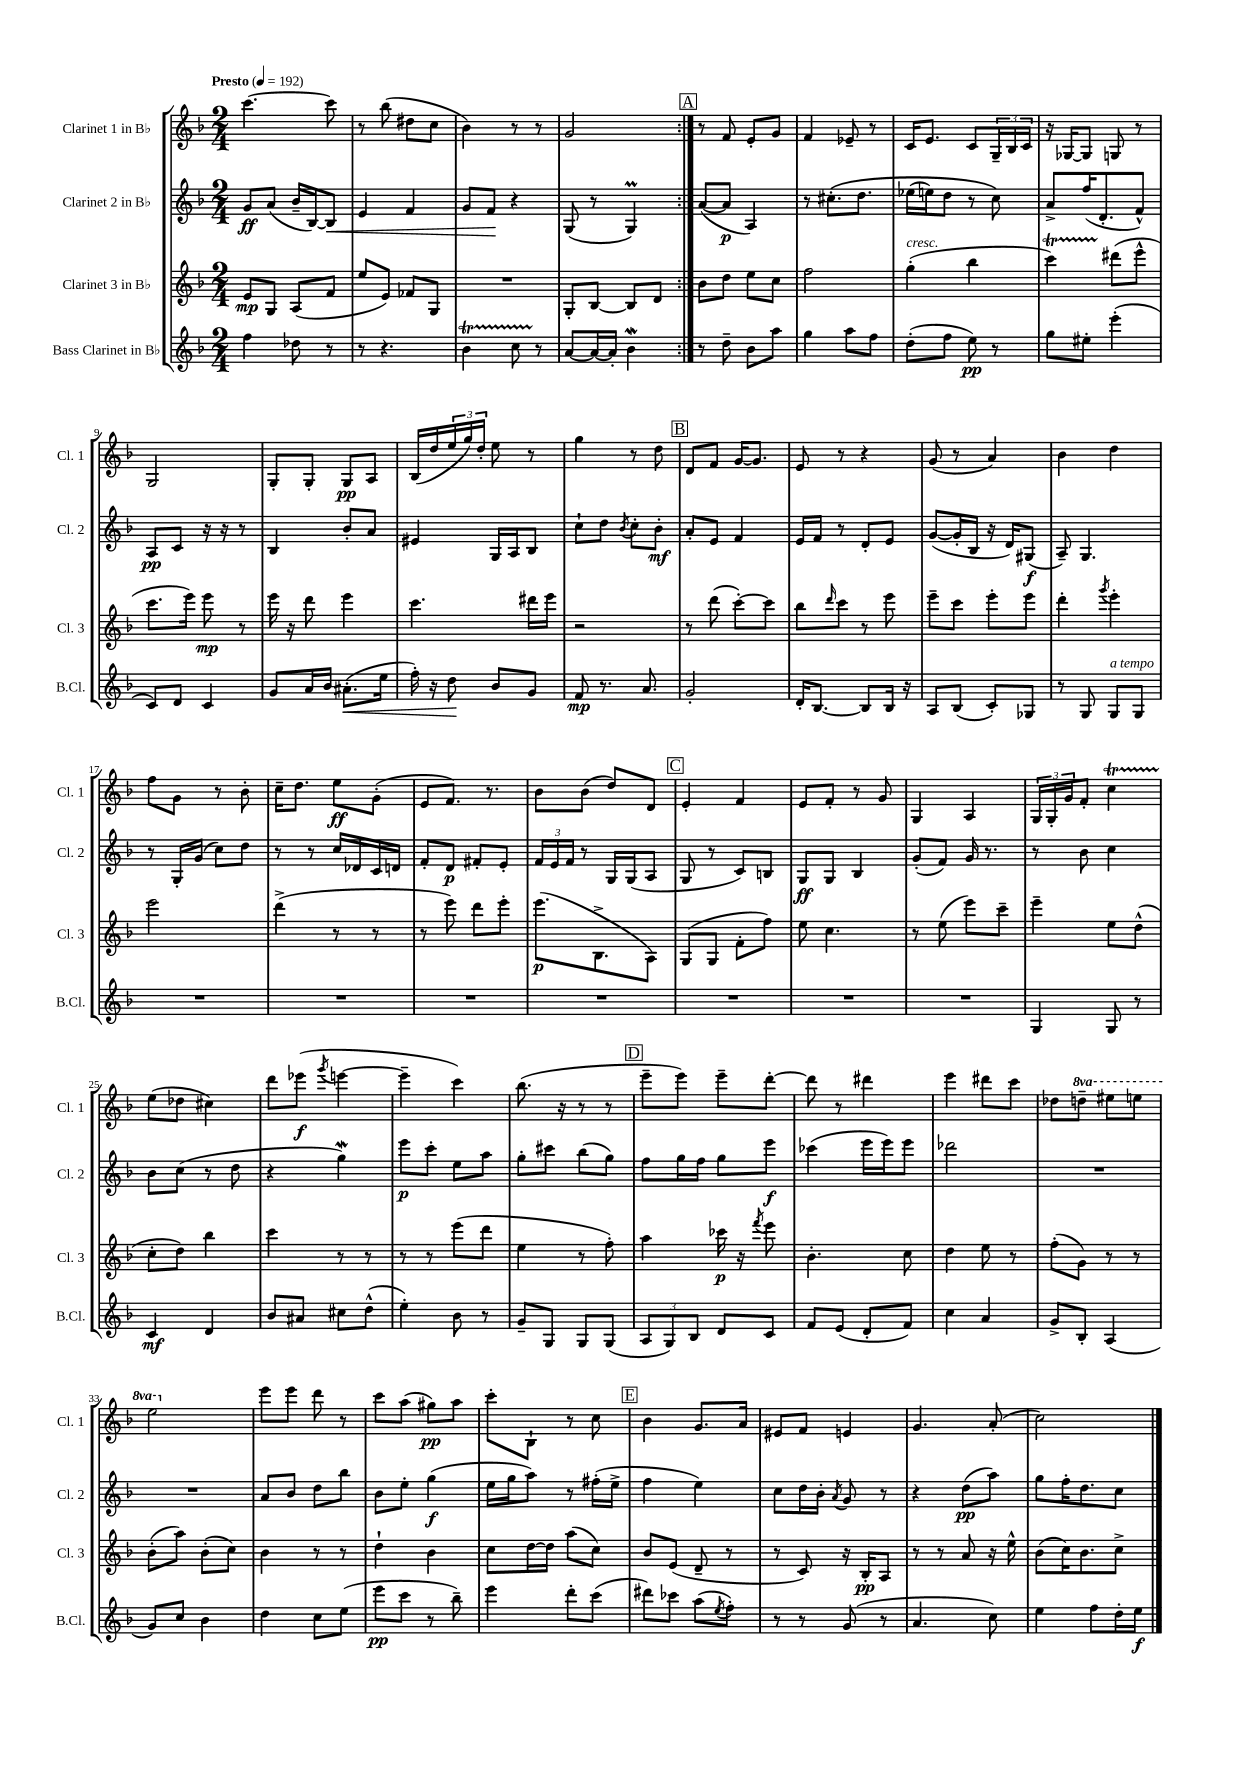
<<
\new StaffGroup <<
\new Staff = "s0" \with { instrumentName = "Clarinet 1 in Bb" shortInstrumentName = "Cl. 1" } {
    \clef treble \key f \major \numericTimeSignature \time 2/4 \set Staff.ottavationMarkups = #ottavation-simple-ordinals \tempo "Presto" 4 = 192
    \repeat volta 2 { c'''4.~ c'''8 |
    r8 bes''8( dis''8 c''8 |
    bes'4) r8 r8 |
    g'2 | }
    \mark \markup { \box "A" } r8 f'8 e'8-. g'8 |
    f'4 ees'8-- r8 |
    c'16 e'8. c'8 \tuplet 3/2 { g16-- bes16 c'16 } |
    r16 ges16~ ges8 g8 r8 |
    g2 |
    g8-. g8-. g8\pp a8 |
    bes16( d''16 \tuplet 3/2 { e''16 g''16) d''16-. } e''8 r8 |
    g''4 r8 d''8 |
    \mark \markup { \box "B" } d'8 f'8 g'16~ g'8. |
    e'8 r8 r4 |
    g'8( r8 a'4) |
    bes'4 d''4 |
    f''8 g'8 r8 bes'8-. |
    c''16-- d''8. e''8\ff g'8-.( |
    e'8 f'8.) r8. |
    bes'8 bes'8( d''8) d'8 |
    \mark \markup { \box "C" } e'4-. f'4 |
    e'8 f'8-. r8 g'8 |
    g4 a4 |
    \tuplet 3/2 { g16 g16-. g'16 } f'8-. c''4\startTrillSpan |
    e''8\stopTrillSpan( des''8 cis''4) |
    d'''8 ees'''8\f( \acciaccatura { g'''8 } e'''4~ |
    e'''4-- c'''4) |
    bes''8.( r16 r8 r8 |
    \mark \markup { \box "D" } e'''8-- e'''8) e'''8-- d'''8~-. |
    d'''8 r8 dis'''4 |
    e'''4 dis'''8 c'''8 |
    des''8 \ottava #1 d'''!8-- eis'''8 e'''8 |
    e'''2 \ottava #0 |
    e'''8 e'''8 d'''8 r8 |
    c'''8 a''8( gis''8\pp) a''8 |
    c'''8-. bes8-! r8 c''8 |
    \mark \markup { \box "E" } bes'4 g'8. a'16 |
    eis'8 f'8 e'4 |
    g'4. a'8-.( |
    c''2) \bar "|." |
}
\new Staff = "s1" \with { instrumentName = "Clarinet 2 in Bb" shortInstrumentName = "Cl. 2" } {
    \clef treble \key f \major \numericTimeSignature \time 2/4
    \repeat volta 2 { g'8\ff a'8( bes'16-- bes16~) bes8\< |
    e'4 f'4 |
    g'8 f'8\! r4 |
    g8( r8 g4\prall) | }
    \mark \markup { \box "A" } a'8~( a'8\p a4) |
    r8 cis''8.-.\( d''8. |
    ees''16( e''16) d''8 r8 c''8\) |
    a'8-> f''16( d'8.-. f'8-^) |
    a8\pp c'8 r16 r16 r8 |
    bes4 bes'8-. a'8 |
    eis'4 g16 a16 bes8 |
    c''8-! d''8 \acciaccatura { bes'8 } c''8-. bes'8-.\mf |
    \mark \markup { \box "B" } a'8-. e'8 f'4 |
    e'16 f'16 r8 d'8-. e'8 |
    g'8~( g'16-. bes16 r16 d'16) gis8\f( |
    a8--) g4. |
    r8 g16-. g'16( c''8) d''8 |
    r8 r8 c''16 des'16 c'16 d'16 |
    f'8-. d'8\p fis'8-. e'8-. |
    \tuplet 3/2 { f'16 e'16 f'16 } r8 g16 g16( a8 |
    \mark \markup { \box "C" } g8 r8 c'8) b8 |
    g8\ff g8 bes4 |
    g'8-.( f'8) g'16 r8. |
    r8 bes'8 c''4 |
    bes'8 c''8( r8 d''8 |
    r4 g''4\mordent) |
    e'''8\p c'''8-. e''8 a''8 |
    g''8-. cis'''8 bes''8( g''8) |
    \mark \markup { \box "D" } f''8 g''16 f''16 g''8 e'''8\f |
    ces'''4( e'''16 e'''16) e'''8 |
    des'''2 |
    R2 |
    R2 |
    a'8 bes'8 d''8 bes''8 |
    bes'8 e''8-. g''4\f( |
    e''16 g''16 a''8) r8 fis''16-.( e''16-> |
    \mark \markup { \box "E" } f''4 e''4) |
    c''8 d''16 bes'16-. \acciaccatura { a'8 } g'8 r8 |
    r4 d''8\pp( a''8) |
    g''8 f''16-. d''8. c''8 \bar "|." |
}
\new Staff = "s2" \with { instrumentName = "Clarinet 3 in Bb" shortInstrumentName = "Cl. 3" } {
    \clef treble \key f \major \numericTimeSignature \time 2/4
    \repeat volta 2 { e'8\mp g8 a8( f'8 |
    e''8 e'8) fes'8 g8 |
    R2 |
    g8-. bes8~ bes8 d'8 | }
    \mark \markup { \box "A" } bes'8 d''8 e''8 c''8 |
    f''2 |
    g''4-.^\markup { \italic "cresc." }( bes''4 |
    c'''4\startTrillSpan) dis'''8\stopTrillSpan( e'''8-^ |
    c'''8. e'''16) e'''8\mp r8 |
    e'''16 r16 d'''8 e'''4 |
    c'''4. dis'''16 e'''16 |
    r2 |
    \mark \markup { \box "B" } r8 d'''8( c'''8~-.) c'''8 |
    bes''8 \grace { d'''16 } c'''8 r8 e'''8 |
    e'''8-- c'''8 e'''8-. e'''8 |
    d'''4-. \acciaccatura { g'''8 } e'''4-. |
    e'''2 |
    d'''4->( r8 r8 |
    r8 e'''8) d'''8 e'''8-. |
    e'''8.\p( bes8.-> a8) |
    \mark \markup { \box "C" } g8( g8 f'8-. f''8) |
    e''8 c''4. |
    r8 e''8( e'''8) c'''8-- |
    e'''4-- e''8 d''8-^( |
    c''8-. d''8) bes''4 |
    c'''4 r8 r8 |
    r8 r8 e'''8( d'''8 |
    e''4 r8 f''8-.) |
    \mark \markup { \box "D" } a''4 ces'''16\p r16 \acciaccatura { f'''8 } e'''8 |
    bes'4.-. c''8 |
    d''4 e''8 r8 |
    f''8-.( g'8) r8 r8 |
    bes'8-.( a''8) bes'8-.( c''8) |
    bes'4 r8 r8 |
    d''4-! bes'4 |
    c''8 d''16~ d''16 a''8( c''8) |
    \mark \markup { \box "E" } bes'8 e'8( d'8-- r8 |
    r8 c'8) r16 bes16-.\pp a8 |
    r8 r8 a'8 r16 e''16-^ |
    bes'8( c''16) bes'8. c''8-> \bar "|." |
}
\new Staff = "s3" \with { instrumentName = "Bass Clarinet in Bb" shortInstrumentName = "B.Cl." } {
    \clef treble \key f \major \numericTimeSignature \time 2/4
    \repeat volta 2 { f''4 des''8 r8 |
    r8 r4. |
    bes'4\startTrillSpan c''8 r8\stopTrillSpan |
    a'8~ a'16~ a'16-. bes'4\mordent | }
    \mark \markup { \box "A" } r8 d''8-- bes'8 a''8 |
    g''4 a''8 f''8 |
    d''8-.( f''8 e''8\pp) r8 |
    g''8 eis''8-. e'''4-.( |
    c'8) d'8 c'4 |
    g'8 a'16 bes'16 ais'8.-.\<( e''16 |
    f''16-.) r16 d''8\! bes'8 g'8 |
    f'8\mp r8. a'8. |
    \mark \markup { \box "B" } g'2-. |
    d'16-. bes8.~ bes8 bes16 r16 |
    a8 bes8( c'8-.) ges8 |
    r8 g8 g8^\markup { \italic "a tempo" } g8 |
    R2 |
    R2 |
    R2 |
    R2 |
    \mark \markup { \box "C" } R2 |
    R2 |
    R2 |
    g4 g8 r8 |
    c'4\mf d'4 |
    bes'8 ais'8 cis''8 d''8-^( |
    e''4-.) bes'8 r8 |
    g'8-- g8 g8 g8( |
    \mark \markup { \box "D" } \tuplet 3/2 { a8 g8) bes8 } d'8 c'8 |
    f'8 e'8( d'8-. f'8) |
    c''4 a'4 |
    g'8-> bes8-. a4( |
    g'8) c''8 bes'4 |
    d''4 c''8 e''8( |
    e'''8\pp c'''8 r8 bes''8--) |
    e'''4 d'''8-. c'''8( |
    \mark \markup { \box "E" } dis'''8) ces'''8 a''8( \acciaccatura { e''8 } f''8-.) |
    r8 r8 g'8( r8 |
    a'4. c''8) |
    e''4 f''8 d''16-. e''16\f \bar "|." |
}
>>
>>
